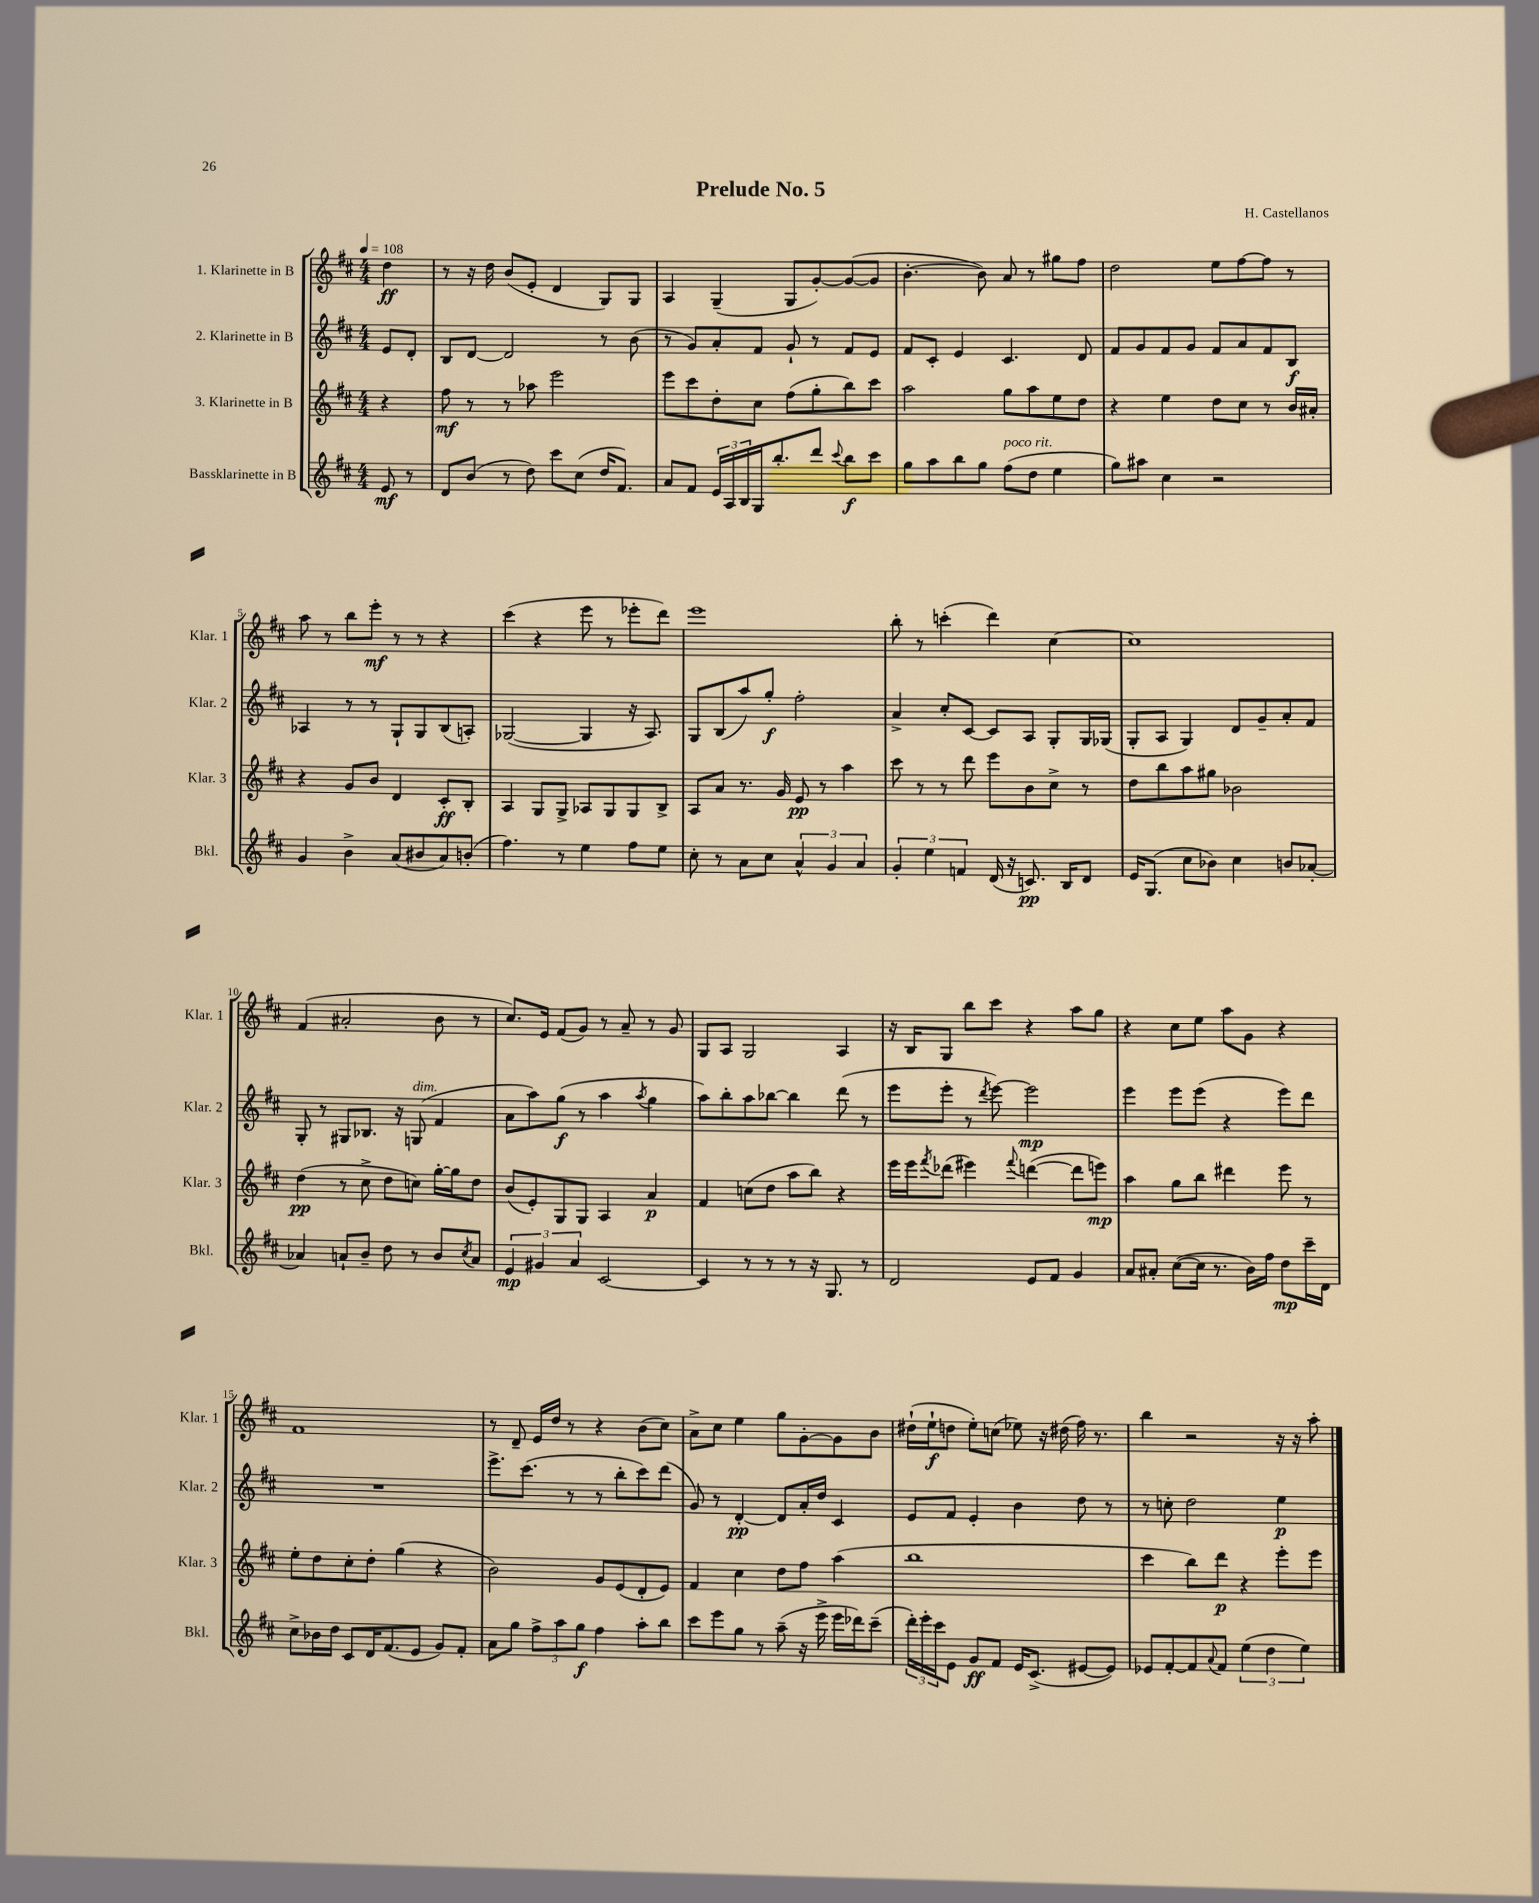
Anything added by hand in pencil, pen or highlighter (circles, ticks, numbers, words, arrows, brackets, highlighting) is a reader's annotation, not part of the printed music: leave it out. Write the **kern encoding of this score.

**kern	**kern	**kern	**kern
*staff4	*staff3	*staff2	*staff1
*clefG2	*clefG2	*clefG2	*clefG2
*k[f#c#]	*k[f#c#]	*k[f#c#]	*k[f#c#]
*M4/4	*M4/4	*M4/4	*M4/4
*MM108	*MM108	*MM108	*MM108
8e	4r	8e	4dd
8r	.	8d'	.
=	=	=	=
8d	8ff#	8B	8r
(8b	8r	[8d	16r
.	.	.	16dd
8r	8r	2d]	(8b
8dd)	8aa-	.	8e'
8ccc#	2eee	.	4d
(8cc#	.	.	.
16dd	.	8r	8G)
8.f#)	.	.	.
.	.	(8b	8G
=	=	=	=
8a	8eee	8r	4A
8f#	8ccc#	8g)	.
24e	8dd'	8a'	(4G~
24A	.	.	.
24B	.	.	.
16G	8cc#	8f#	.
8.bb'	.	.	.
.	(8ff#	8g`	8G
8ddd	8gg'	8r	[8g')
8qqccc#	.	.	.
8bb	8bb)	8f#	(8g_
8ccc#	8ccc#	8e	8g]
=	=	=	=
8gg	2aa	8f#	[4.b'
8aa	.	8c#'	.
8bb	.	4e	.
8gg	.	.	8b])
(8ff#	8gg	4.c#	8a
8dd	8aa	.	8r
4ee	8ee	.	8gg#
.	8dd	8d	8ff#
=	=	=	=
8gg)	4r	8f#	2dd
8aa#	.	8g	.
4cc#	4ee	8f#	.
.	.	8g	.
2r	8dd	8f#	8ee
.	8cc#	8a	[8ff#
.	8r	8f#	8ff#]
.	16b	8B	8r
.	16a#'	.	.
=	=	=	=
4g	4r	4A-	8aa
.	.	.	8r
4b^	8g	8r	8bb
.	8b	8r	8eee'
(8a	4d	8G`	8r
8b#	.	8G	8r
8a)	8c#'	(8B	4r
(8b'	8B'	8A')	.
=	=	=	=
4.ff#)	4A	([2G-	(4ccc#
.	8G	.	4r
8r	8G^	.	.
4ee	8A-	4G-]	8eee
.	8G	.	8r
8ff#	8G	16r	8eee-'
.	.	8.A)	.
8ee	8B^	.	8ddd)
=	=	=	=
8cc#'	8A	8G	1eee
8r	8a	(8B	.
8a	8.r	8aa)	.
8cc#	.	8gg'	.
.	16g	.	.
6a^^	8e	2ff#'	.
.	8r	.	.
6g	.	.	.
.	4aa	.	.
6a	.	.	.
=	=	=	=
6g'	8ccc#	4a^	8bb'
.	8r	.	8r
6ee	.	.	.
.	8r	8cc#'	(4ccc'
6f	.	.	.
.	8ddd	[8c#	.
(16d	8eee	8c#]	4ddd)
16r	.	.	.
8.c)	8b	8A	.
.	8cc#^	8G'	[4cc#
16B	.	.	.
8d	8r	16G	.
.	.	(16G-	.
=	=	=	=
16e	8dd	8G'	1cc#]
(8.G	.	.	.
.	8bb	8A	.
8cc#	8aa	4G)	.
8b-)	8gg#	.	.
4cc#	2b-	8d	.
.	.	8g~	.
8b	.	8a'	.
[8a-'	.	8f#	.
=	=	=	=
4a-]	(4dd	8G'	(4f#
.	.	8r	.
8a`	8r	8G#	2a#'
8b~	8cc#^	8.B-	.
8dd	8dd	.	.
.	.	16r	.
8r	8cc)	(8G	.
8b	[16gg'	4f#	8b
.	16gg]	.	.
8qcc#	.	.	.
8a	8dd	.	8r
=	=	=	=
6e	(8b	8a	8.cc#)
.	8e')	8aa)	.
6g#	.	.	.
.	.	.	16e
.	8G	(8gg	(8f#
6a	.	.	.
.	8G	8r	8g)
[2c#	4A	4aa	8r
.	.	.	8a~
.	.	8qaa	.
.	4a	4gg	8r
.	.	.	8g
=	=	=	=
4c#]	4f#	8aa)	8G
.	.	8bb'	8A
8r	(8cc	8aa	2G
8r	8dd	[8bb-	.
8r	8aa	4bb-]	.
16r	8bb)	.	.
8.G	.	.	.
.	4r	(8ddd	4A
8r	.	8r	.
=	=	=	=
2d	16eee	8eee	16r
.	16eee	.	16B
.	8qfff#	.	.
.	(8ddd-	8eee'	8G
.	4eee#)	8r	8bb
.	.	8qddd	.
.	.	[8eee)	8ccc#
.	8qqfff#	.	.
8e	([4ddd	2eee]	4r
8f#	.	.	.
4g	8ddd]	.	8aa
.	8eee)	.	8gg
=	=	=	=
8a	4aa	4eee	4r
8a#'	.	.	.
([8cc#	8gg	8eee	8cc#
16cc#]	8bb	(8eee	8ee
8.r	.	.	.
.	4ddd#	4r	8aa
16b)	.	.	8g
16ff#	.	.	.
8dd	8eee	8eee)	4r
16ccc#~	8r	8ddd	.
16d	.	.	.
=	=	=	=
8cc#^	8ee'	1r	1f#
16b-	8dd	.	.
16dd	.	.	.
8c#	8cc#'	.	.
16d	8dd'	.	.
(8.f#	.	.	.
.	(4gg	.	.
8e	.	.	.
8g)	4r	.	.
8f#'	.	.	.
=	=	=	=
8a	2b)	8.eee^	8r
8gg	.	.	8d~
.	.	(8.ccc#	.
12ff#^	.	.	16e
.	.	.	16dd
12aa	.	.	.
.	.	8r	8r
12gg	.	.	.
4ff#	8g	8r	4r
.	(8e	8bb'	.
8aa'	8d'	8ccc#)	(8b
8bb	8e)	(8ddd	8cc#)
=	=	=	=
8ccc#	4f#	8g)	8a^
8eee	.	8r	8cc#
8gg	4cc#	[4d'	4ee
8r	.	.	.
(8aa~	8dd	8d]	8gg
16r	8ff#	16a'	[8g'
16eee^	.	16dd	.
16eee	(4aa	4c#	8g]
16ddd-)	.	.	.
(8ccc#~	.	.	8b
=	=	=	=
24ddd')	1bb	8e	(16dd#`
24eee'	.	.	.
.	.	.	16ee`
24ccc#	.	.	.
8e	.	8f#	8dd
8g	.	4e'	8ee')
8f#	.	.	(8cc
16e	.	4b	8ee-)
(8.c#^	.	.	.
.	.	.	16r
.	.	.	(16dd#
[8e#	.	8dd	16ff#)
.	.	.	8.r
8e#])	.	8r	.
=	=	=	=
8e-	4ccc#	8r	4bb
[8f#'	.	8cc'	.
8f#]	8bb)	2dd	2r
8qqa	.	.	.
8f#	8ddd	.	.
(6ee	4r	.	.
6dd	.	.	.
.	8eee'	4ee	16r
.	.	.	16r
6ee)	.	.	.
.	8eee	.	8aa'
==	==	==	==
*-	*-	*-	*-
